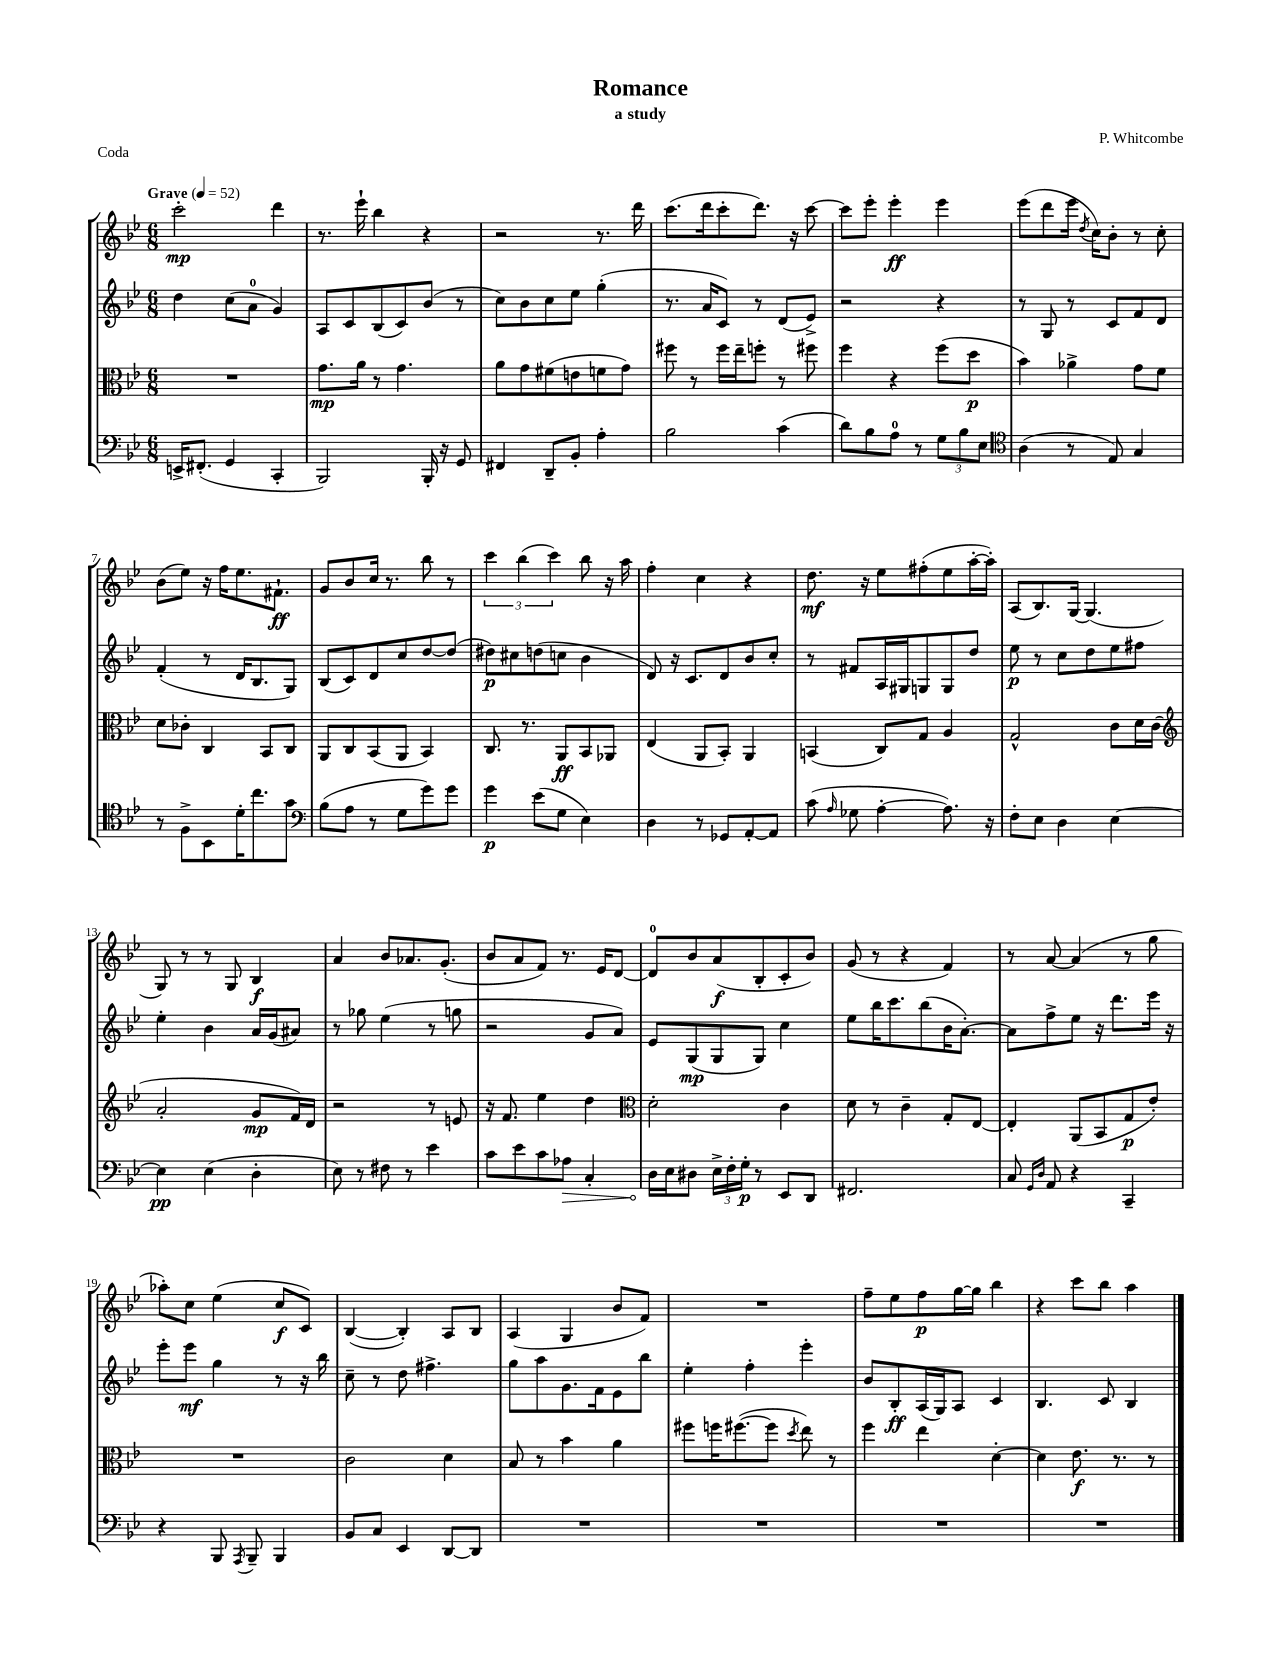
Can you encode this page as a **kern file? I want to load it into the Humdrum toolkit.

**kern	**kern	**kern	**kern
*staff4	*staff3	*staff2	*staff1
*clefF4	*clefC3	*clefG2	*clefG2
*k[b-e-]	*k[b-e-]	*k[b-e-]	*k[b-e-]
*M6/8	*M6/8	*M6/8	*M6/8
*MM52	*MM52	*MM52	*MM52
16EE^	2.r	4dd	2ccc'
(8.FF#'	.	.	.
4GG	.	(8cc	.
.	.	8a	.
4CC'	.	4g)	4ddd
=	=	=	=
2BBB-)	8.g	8A	8.r
.	.	8c	.
.	16a	.	16eee-`
.	8r	(8B-	4bb-
.	4.g	8c)	.
16BBB-'	.	(8b-	4r
16r	.	.	.
8GG	.	8r	.
=	=	=	=
4FF#	8a	8cc)	2r
.	8g	8b-	.
8DD~	(8f#	8cc	.
8BB-'	8e	8ee-	.
4A'	8f	(4gg'	8.r
.	8g)	.	.
.	.	.	16ddd
=	=	=	=
2B-	8ff#	8.r	(8.ccc
.	8r	.	.
.	.	16a	16ddd
.	16ff#	8c)	8ccc'
.	16ee-~	.	.
.	8ff'	8r	8.ddd)
(4c	8r	(8d	.
.	.	.	16r
.	8ff#	8e-^)	[8ccc
=	=	=	=
8d)	4ff	2r	8ccc]
8B-	.	.	8eee-'
8A	4r	.	4eee-'
8r	.	.	.
12G	(8ff	4r	4eee-
12B-	.	.	.
.	8dd	.	.
12E-	.	.	.
=	=	=	=
*clefC4	*	*	*
(4A	4b-)	8r	(8eee-
.	.	8G	8ddd
8r	4a-^	8r	16eee-
.	.	.	8qdd
.	.	.	16cc)
8E-)	.	8c	8b-'
4G	8g	8f	8r
.	8f	8d	8cc'
=	=	=	=
8r	8d	(4f'	(8b-
8F^	8c-'	.	8ee-)
8BB-	4C	8r	16r
.	.	.	16ff
16d'	.	16d	8.ee-
8.cc	.	8.B-	.
.	8BB-	.	.
.	.	.	8.f#`
8g	8C	8G)	.
=	=	=	=
*clefF4	*	*	*
(8B-	8AA	(8B-	8g
8A	8C	8c)	8b-
8r	(8BB-	8d	16cc
.	.	.	8.r
8G	8AA	8cc	.
8g)	4BB-)	[8dd	8bb-
8g	.	(8dd]	8r
=	=	=	=
4g	8.C	8dd#)	6ccc
.	.	8cc#	.
.	.	.	(6bb-
.	8.r	.	.
(8e-	.	(8dd	.
.	.	.	6ccc)
8G	8AA	8cc	.
4E-)	8BB-	4b-	8bb-
.	8AA-	.	16r
.	.	.	16aa
=	=	=	=
4D	(4E-	8d)	4ff'
.	.	16r	.
.	.	8.c	.
8r	8AA	.	4cc
8GG-	8BB-')	8d	.
[8AA'	4AA	8b-	4r
8AA]	.	8cc'	.
=	=	=	=
(8c	(4BB	8r	8.dd
16qqA	.	.	.
8G-	.	8f#	.
.	.	.	16r
[4A'	8C)	16A	8ee-
.	.	16G#	.
.	8G	8G	(8ff#'
8.A])	4A	8G	8ee-
.	.	8dd	[16aa'
16r	.	.	16aa'])
=	=	=	=
8F'	2G^^	8ee-	(8A
8E-	.	8r	8.B-)
4D	.	8cc	.
.	.	.	[16G
.	.	8dd	(4.G]
[4E-	8c	8ee-	.
.	16d	8ff#	.
.	(16c	.	.
=	=	=	=
*	*clefG2	*	*
4E-]	2a'	4ee-'	8G)
.	.	.	8r
(4E-	.	4b-	8r
.	.	.	8G
4D'	8g	16a	4B-
.	.	(16g	.
.	16f)	8a#)	.
.	16d	.	.
=	=	=	=
8E-)	2r	8r	4a
8r	.	8gg-	.
8F#	.	(4ee-	8b-
8r	.	.	8.a-
4e-	8r	8r	.
.	.	.	(8.g'
.	8e	8gg	.
=	=	=	=
8c	16r	2r	8b-
.	8.f	.	.
8e-	.	.	8a
8c	4ee-	.	8f)
8A-	.	.	8.r
4C'	4dd	8g	.
.	.	.	16e-
.	.	8a)	[8d
=	=	=	=
*	*clefC3	*	*
16D	2d'	8e-	8d]
16E-	.	.	.
8D#	.	(8G	8b-
24E-^	.	8G	(8a
24F'	.	.	.
24G'	.	.	.
8r	.	8G)	8B-'
8EE-	4c	4cc	8c'
8DD	.	.	8b-)
=	=	=	=
2.FF#	8d	8ee-	(8g
.	8r	16bb-	8r
.	.	8.ccc	.
.	4c~	.	4r
.	.	(8bb-	.
.	8G'	16b-	4f)
.	.	[8.a')	.
.	[8E-	.	.
=	=	=	=
8C	4E-']	8a]	8r
16qqGG	.	.	.
16qqD	.	.	.
8AA	.	8ff^	[8a
4r	(8AA	8ee-	(4a]
.	8BB-	16r	.
.	.	8.ddd	.
4CC~	8G	.	8r
.	8e-')	16eee-	8gg
.	.	16r	.
=	=	=	=
4r	2.r	8eee-'	8aa-')
.	.	8eee-	8cc
8BBB-	.	4gg	(4ee-
8qAAA	.	.	.
8BBB-~	.	.	.
4BBB-	.	8r	8cc
.	.	16r	8c)
.	.	16bb-	.
=	=	=	=
8BB-	2c	8cc~	([4B-
8C	.	8r	.
4EE-	.	8dd	4B-'])
.	.	4.ff#^	.
[8DD	4d	.	8A
8DD]	.	.	8B-
=	=	=	=
2.r	8B-	8gg	(4A
.	8r	8aa	.
.	4b-	8.g	4G
.	.	16f	.
.	4a	8e-	8b-
.	.	8bb-	8f)
=	=	=	=
2.r	8ff#	4ee-'	2.r
.	16ff	.	.
.	([8.ff#	.	.
.	.	4ff'	.
.	8ff#]	.	.
.	8qdd	.	.
.	8ee-)	4eee-'	.
.	8r	.	.
=	=	=	=
2.r	4ff	8b-	8ff~
.	.	8B-'	8ee-
.	4ee-	(16A	8ff
.	.	16G)	.
.	.	8A	[16gg
.	.	.	16gg]
.	[4d'	4c	4bb-
=	=	=	=
2.r	4d]	4.B-	4r
.	8.e-	.	8ccc
.	.	8c	8bb-
.	8.r	.	.
.	.	4B-	4aa
.	8r	.	.
==	==	==	==
*-	*-	*-	*-
